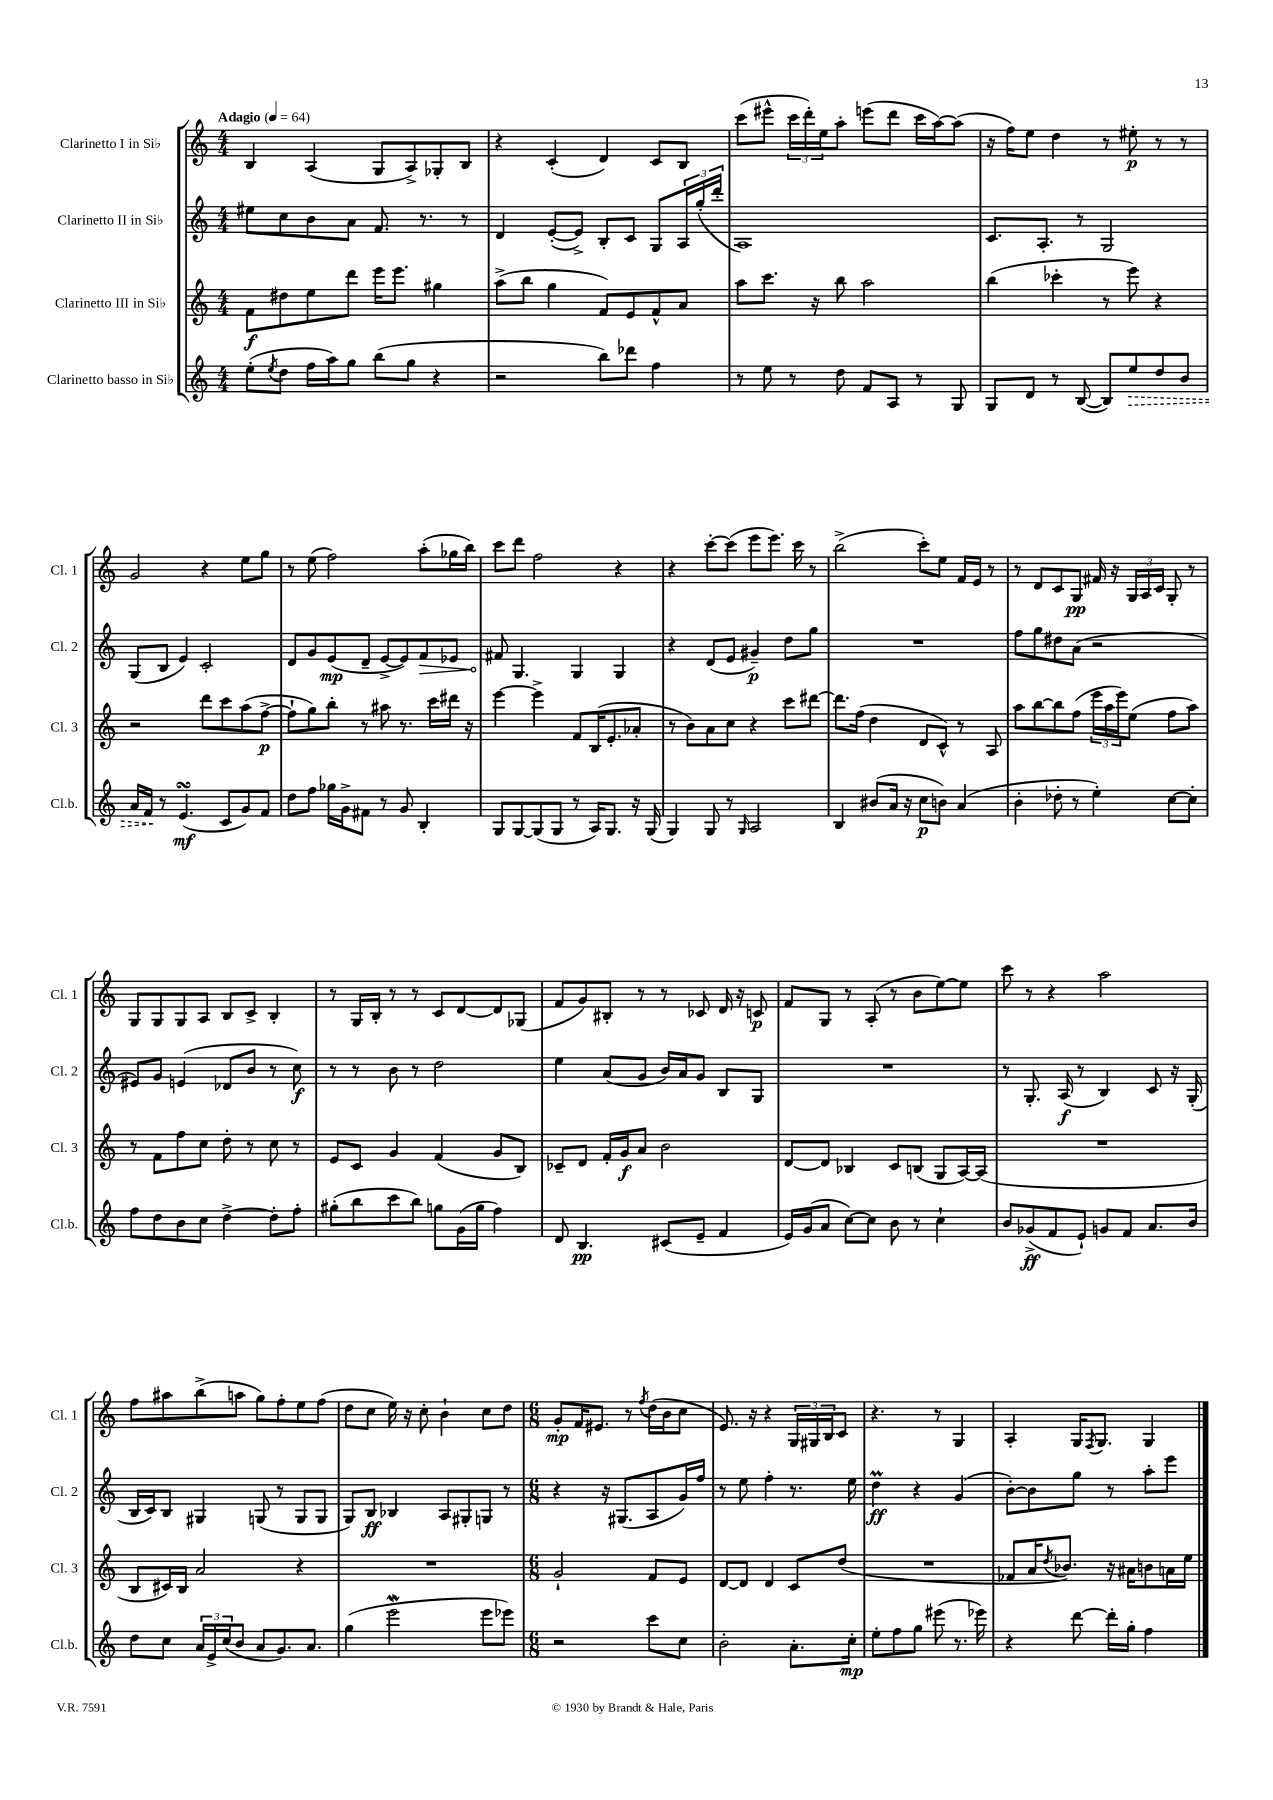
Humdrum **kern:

**kern	**kern	**kern	**kern
*staff4	*staff3	*staff2	*staff1
*clefG2	*clefG2	*clefG2	*clefG2
*k[]	*k[]	*k[]	*k[]
*M4/4	*M4/4	*M4/4	*M4/4
*MM64	*MM64	*MM64	*MM64
(8ee'	8f	8ee#	4B
8qee	.	.	.
8dd	8dd#	8cc	.
16ff	8ee	8b	(4A
16aa)	.	.	.
8gg	8ddd	8a	.
(8bb	16eee	8.f	8G
.	8.eee	.	.
8gg	.	.	8A^)
.	.	8.r	.
4r	4gg#	.	8G-'
.	.	8r	8B
=	=	=	=
2r	(8aa^	4d	4r
.	8bb	.	.
.	4gg	([8e'	(4c'
.	.	8e^])	.
8bb)	8f)	8B'	4d)
8ddd-	8e	8c	.
4ff	8f^^	8G	8c
.	8a	24A	8B
.	.	(24gg'	.
.	.	24ddd'	.
=	=	=	=
8r	8aa	1A)	(8ccc
8ee	8.ccc	.	8eee#^^
8r	.	.	24ccc
.	.	.	24ddd')
.	16r	.	.
.	.	.	24ee
8dd	8bb	.	8aa'
8f	2aa	.	(8eee
8A	.	.	8ddd
8r	.	.	16ccc
.	.	.	[16aa)
8G	.	.	(8aa]
=	=	=	=
8G	(4bb	8.c	16r
.	.	.	16ff)
8d	.	.	8ee
.	.	8.A'	.
8r	4ccc-'	.	4dd
([8B	.	8r	.
8B])	8r	2G	8r
8ee	8eee)	.	8ee#'
8dd	4r	.	8r
8b	.	.	8r
=	=	=	=
16a	2r	(8G	2g
16f	.	.	.
8r	.	8B	.
(4.e	.	4e)	.
.	8ddd	2c'	4r
8c	8ccc	.	.
8g)	(8aa	.	8ee
8f	[8ff^	.	8gg
=	=	=	=
8dd	8ff`]	8d	8r
8ff	8gg)	8g	(8ee
16gg-	8bb'	(8e	2ff)
16g^	.	.	.
8f#	8r	8d~	.
8r	8aa#	[8e^	.
8g	8.r	8e])	.
4B'	.	8f	(8aa'
.	16ccc	.	.
.	16ddd#	8e-	16gg-
.	16r	.	16bb)
=	=	=	=
8G	[4eee	8f#	8ccc
[8G	.	4.G	8ddd
(8G]	4eee^]	.	2ff
8G	.	.	.
8r	8f	4G	.
16A)	(16B	.	.
8.G	8.e'	.	.
.	.	4G	4r
16r	8a-'	.	.
(16G	.	.	.
=	=	=	=
4G)	8r	4r	4r
.	8b)	.	.
8G	8a	(8d	[8ccc'
8r	8cc	8e	(8ccc]
16qqG	.	.	.
2A	4r	4g#~)	8eee
.	.	.	8.eee)
.	8ccc	8dd	.
.	.	.	16ccc
.	[8ddd#	8gg	8r
=	=	=	=
4B	8.ddd#]	1r	(2bb^
.	(16ff	.	.
(8b#	4dd	.	.
16a	.	.	.
16r	.	.	.
8cc	8d	.	8ccc')
8b)	8c^^)	.	8ee
(4a	8r	.	16f
.	.	.	16e
.	8A	.	8r
=	=	=	=
4b'	8aa	8ff	8r
.	[8bb	8gg	8d
8dd-'	8bb]	8dd#	8c
8r	(8ff	(8a	8G
4ee')	24eee	2r	16f#
.	24aa	.	.
.	.	.	16r
.	24eee)	.	.
.	(8ee	.	24G
.	.	.	24A
.	.	.	24c
[8cc	8ff	.	8G'
8cc']	8aa)	.	8r
=	=	=	=
8ff	8r	8e#)	8G
8dd	8f	8g	8G
8b	8ff	(4e	8G
8cc	8cc	.	8A
[4dd^	8dd'	8d-	8B
.	8r	8b	8c^
8dd']	8cc	8r	4B'
8ff'	8r	8cc)	.
=	=	=	=
(8gg#'	8e	8r	8r
8bb	8c	8r	16G
.	.	.	16B'
8ccc	4g	8b	8r
8bb)	.	8r	8r
8gg	(4f	2dd	8c
(16g	.	.	[8d
16gg	.	.	.
4ff)	8g	.	8d]
.	8B)	.	(8G-
=	=	=	=
8d	8c-~	4ee	8f
4.B	8d	.	8g)
.	16f'	(8a	8B#'
.	16g	.	.
.	8a	8g	8r
(8c#	2b	16b)	8r
.	.	16a	.
8e~	.	8g	8c-
4f	.	8B	16d
.	.	.	16r
.	.	8G	8c
=	=	=	=
16e)	[8d	1r	8f
(16g	.	.	.
8a	8d]	.	8G
[8cc)	4B-	.	8r
8cc]	.	.	(8A'
8b	8c	.	8r
8r	(8B	.	8b
4cc`	8G	.	[8ee)
.	[16A)	.	8ee]
.	(16A]	.	.
=	=	=	=
8b	1r	8r	8ccc
(8g-^	.	8.G'	8r
8f	.	.	4r
.	.	(16A	.
8e`)	.	8r	.
8g	.	4B)	2aa
8f	.	.	.
8.a	.	8c	.
.	.	16r	.
16b	.	(16G'	.
=	=	=	=
8dd	8B	16B	8ff
.	.	16c)	.
8cc	16c#)	8B	8aa#
.	16B	.	.
24a	2a	4G#	(8bb^
24e^	.	.	.
(24cc	.	.	.
8b	.	.	8aa
8a	.	(8G	8gg)
8.g)	.	8r	8ff'
.	4r	8G	8ee
8.a	.	.	.
.	.	8G	(8ff
=	=	=	=
(4gg	1r	8G)	8dd
.	.	8B	8cc
2eee	.	4B-	16ee)
.	.	.	16r
.	.	.	8cc'
.	.	8A	4b`
.	.	8G#'	.
8eee	.	8G	8cc
8eee-)	.	8r	8dd
=	=	=	=
*M6/8	*M6/8	*M6/8	*M6/8
2r	2g`	4r	8g'
.	.	.	16f
.	.	.	8.e#
.	.	16r	.
.	.	(8.G#	.
.	.	.	8r
.	.	.	8qff
8ccc	8f	8A	(16dd
.	.	.	16b
8cc	8e	16g)	8cc
.	.	16ff	.
=	=	=	=
2b'	[8d	8r	8.e)
.	8d]	8ee	.
.	.	.	16r
.	4d	4ff'	4r
8.a'	8c	8.r	24G
.	.	.	24G#
.	.	.	24B
.	(8dd	.	8c
16cc'	.	16ee	.
=	=	=	=
8ee'	2.r	4dd	4.r
8ff	.	.	.
8gg	.	4r	.
(8eee#	.	.	8r
8.r	.	(4g	4G
16eee-)	.	.	.
=	=	=	=
4r	8f-	[8b')	4A'
.	16a	8b]	.
.	8qdd	.	.
.	8.b-)	.	.
[8ddd	.	8gg	16G
.	.	.	8qF
.	.	.	8.G
16ddd']	16r	8r	.
16gg'	16a#	.	.
4ff	8b	8aa'	4G
.	16a	8eee	.
.	16ee	.	.
==	==	==	==
*-	*-	*-	*-
